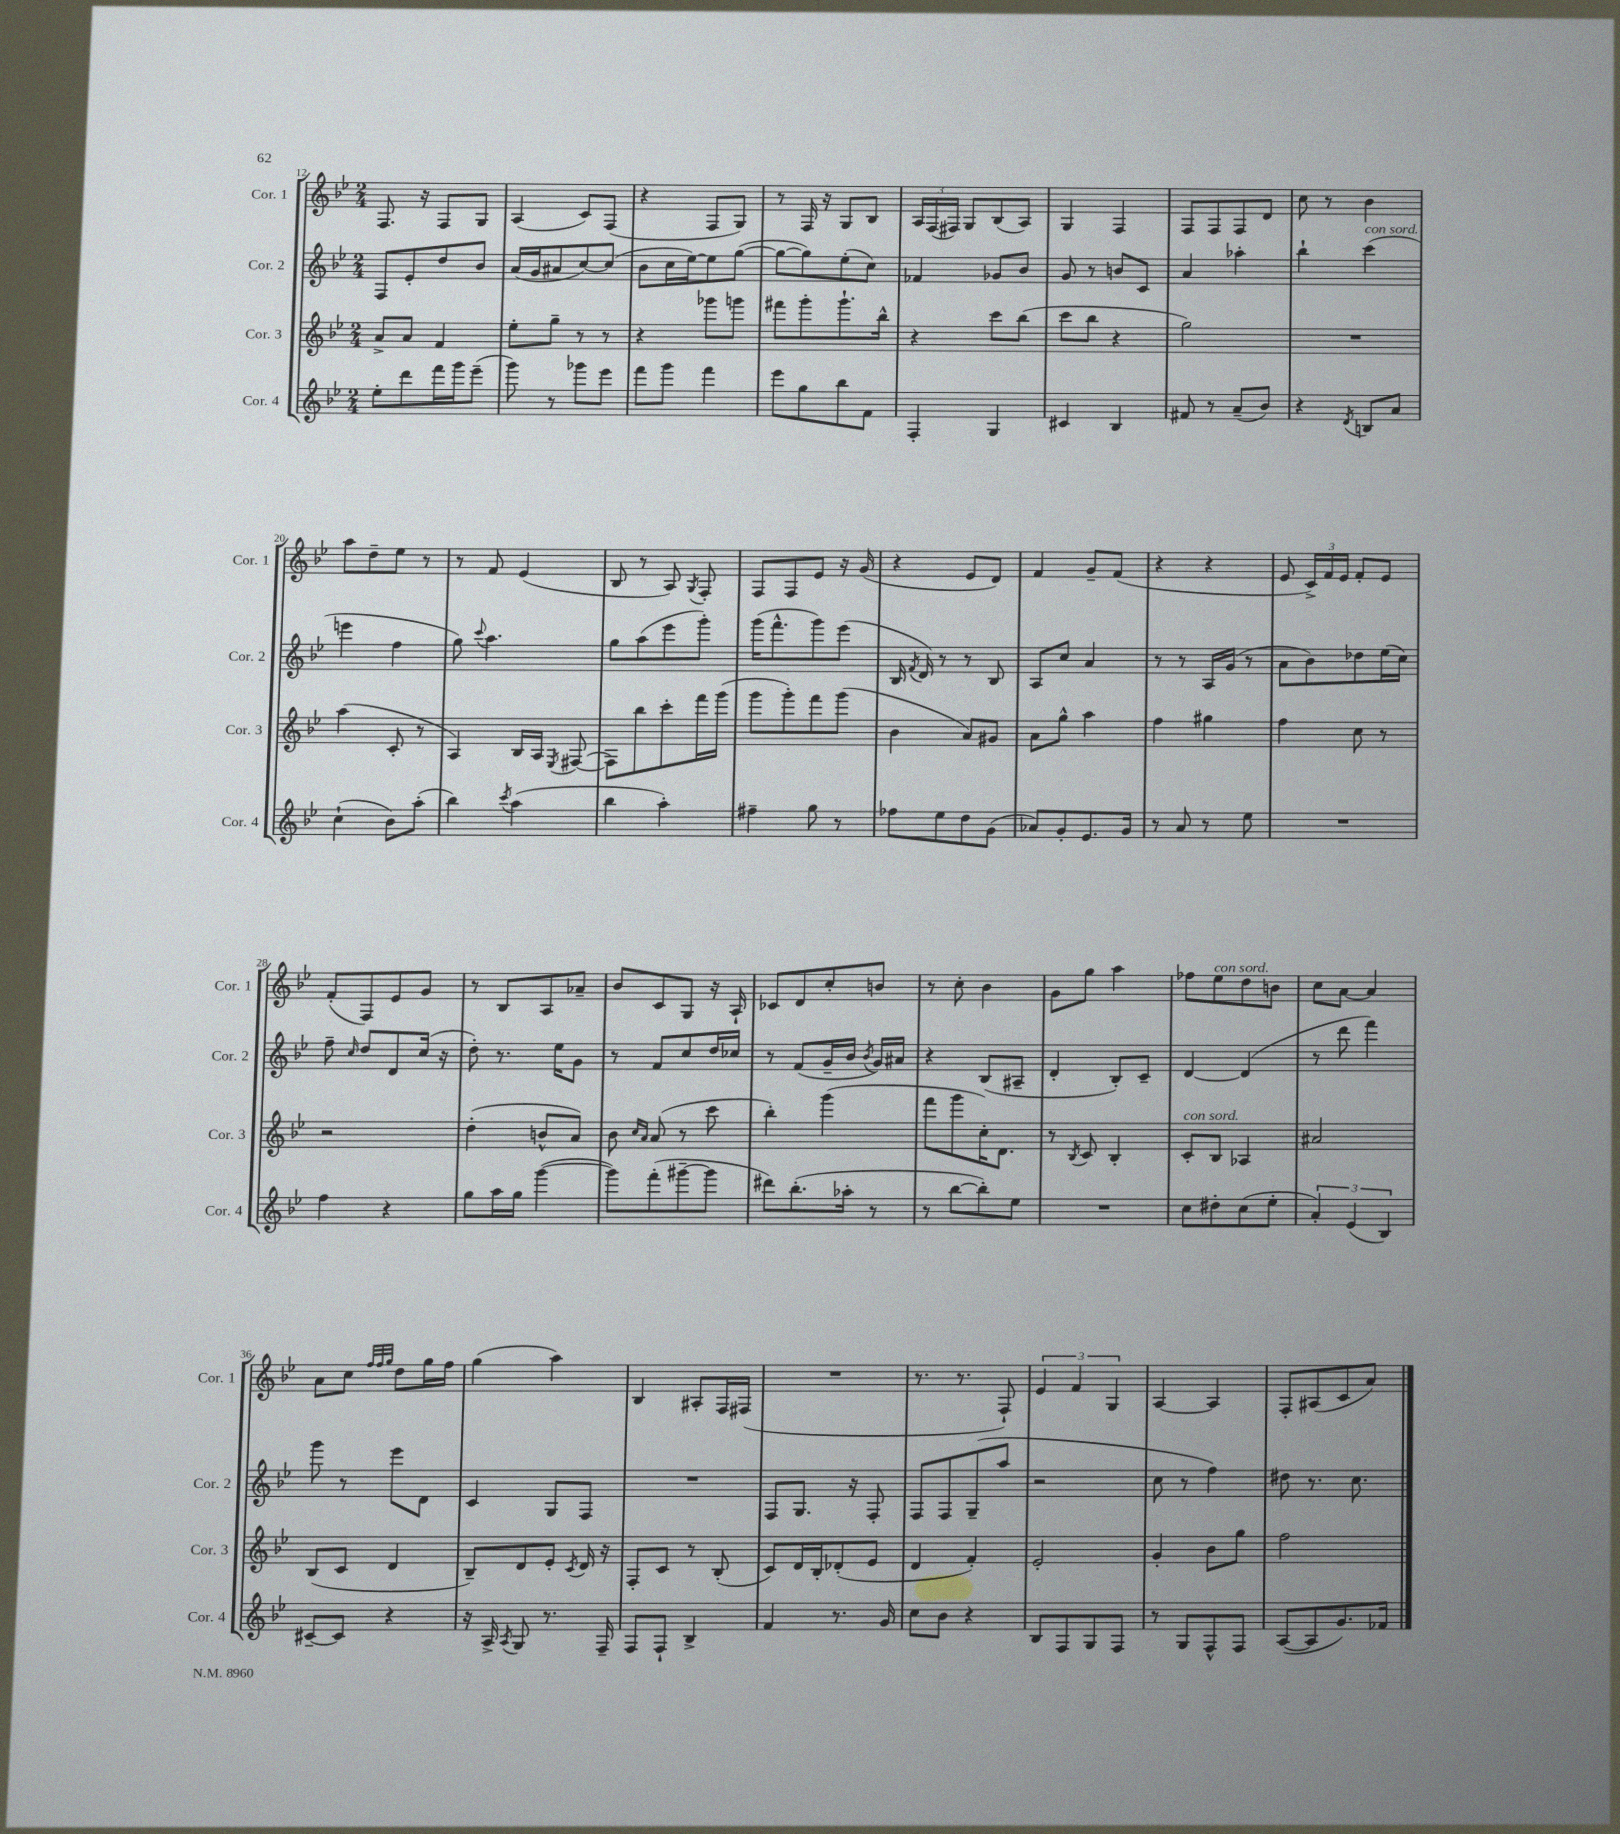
<<
\new StaffGroup <<
\new Staff = "s0" \with { instrumentName = "Cor. 1" shortInstrumentName = "Cor. 1" } {
    \clef treble \key bes \major \numericTimeSignature \time 2/4
    \autoBeamOff f8. r16 f8[ g8] |
    a4( c'8[) f8]( |
    r4 f8[ g8]) |
    r8 f16 r16 g8[ bes8] |
    \tuplet 3/2 { a16[ f16( fis16]) } g8[ bes8( a8]) |
    g4 f4 |
    f8[ f8 f8 d'8] |
    c''8 r8 bes'4 |
    a''8[ d''8-- ees''8] r8 |
    r8 f'8 ees'4( |
    bes8 r8 a8) \acciaccatura { g8 } f8-. |
    f8[ f8 ees'8] r16 g'16( |
    r4 ees'8[ d'8]) |
    f'4 g'8[-- f'8]( |
    r4 r4 |
    ees'8 \tuplet 3/2 { c'16[->) f'16 ees'16] } f'8[-. ees'8] |
    f'8[-.( f8) ees'8 g'8] |
    r8 bes8[ a8 aes'8]-- |
    bes'8[ c'8 g8] r16 a16-! |
    ces'8[ d'8 c''8-. b'8] |
    r8 c''8-. bes'4 |
    g'8[ g''8] a''4 |
    fes''8[ ees''8^\markup { \italic "con sord." } d''8 b'8] |
    c''8[ a'8]~ a'4 |
    a'8[ c''8] \grace { f''32[ f''32 g''32] } d''8[ g''16 f''16] |
    g''4( a''4) |
    bes4 ais8[-. f16 fis16]( |
    R2 |
    r8. r8. f8-!) |
    \tuplet 3/2 { ees'4 f'4 g4 } |
    a4~ a4 |
    f8[-. ais8( c'8 a'8]) \bar "|." |
}
\new Staff = "s1" \with { instrumentName = "Cor. 2" shortInstrumentName = "Cor. 2" } {
    \clef treble \key bes \major \numericTimeSignature \time 2/4
    \autoBeamOff f8[ ees'8-. d''8 bes'8] |
    a'16[( g'16 ais'8 c''8~) c''8]( |
    bes'8[ c''16 ees''16~) ees''8 g''8]~( |
    g''8[~ g''8) ees''8-.( c''8]) |
    fes'4 ges'8[ bes'8] |
    g'8 r8 b'8[ c'8] |
    a'4 aes''4-. |
    bes''4-! c'''4^\markup { \italic "con sord." }( |
    e'''4 f''4 |
    g''8) \appoggiatura { c'''8 } a''4. |
    g''8[ a''8( ees'''8 g'''8]-.) |
    g'''16[( f'''8.-^ g'''8) ees'''8]( |
    bes16 \acciaccatura { f'8 } d'16) r8 r8 bes8 |
    a8[ c''8] a'4 |
    r8 r8 a16[ g'16]( r8 |
    a'8[ bes'8) des''8 ees''16( c''16]) |
    f''8-- \grace { c''16 } d''8[ d'8 c''16]( r16 |
    d''8-.) r8. ees''16[ g'8] |
    r8 f'8[ c''8 d''16 ces''16] |
    r8 f'8[( g'16-- bes'16] \acciaccatura { bes'8 } g'16[) ais'16] |
    r4 bes8[( ais8]-- |
    d'4-. bes8[-.) c'8]-- |
    d'4~ d'4( |
    r8 d'''8 f'''4) |
    g'''8 r8 ees'''8[ d'8] |
    c'4 g8[ f8] |
    R2 |
    f8[ g8.] r16 f8-. |
    f8[ f8 g8--( a''8] |
    r2 |
    c''8 r8 f''4) |
    dis''8 r8. c''8. \bar "|." |
}
\new Staff = "s2" \with { instrumentName = "Cor. 3" shortInstrumentName = "Cor. 3" } {
    \clef treble \key bes \major \numericTimeSignature \time 2/4
    \autoBeamOff a'8[-> a'8] f'4 |
    ees''8[-. g''8]-- r8 r8 |
    r4 ges'''8[ g'''8] |
    fis'''8[ g'''8-. g'''8.-! bes''16]-^ |
    r4 c'''8[ bes''8]( |
    c'''8[ bes''8] r4 |
    g''2) |
    R2 |
    a''4( c'8-. r8 |
    a4) bes16[ a16] \acciaccatura { ees8 } fis8~( |
    fis8[) bes''8 c'''8-. f'''16 g'''16]( |
    g'''8[ g'''8-.) f'''8 g'''8]( |
    bes'4 a'8[) gis'8] |
    a'8[ g''8]-^ a''4 |
    f''4 gis''4 |
    f''4 c''8 r8 |
    r2 |
    d''4-.( b'8[-^ a'8]) |
    bes'8 \grace { c''16[ a'16] } a'8( r8 c'''8 |
    bes''4-.) g'''4( |
    f'''8[ g'''8 c''16-.) d'8.] |
    r8 \acciaccatura { bes8 } c'8 bes4-. |
    c'8[-.^\markup { \italic "con sord." } bes8] aes4 |
    ais'2 |
    bes8[( c'8] d'4 |
    bes8[--) d'8 ees'8]-. \acciaccatura { c'8 } d'16 r16 |
    f8[-. c'8] r8 bes8-.( |
    c'8[) d'16 bes16-. des'8-.( ees'8] |
    d'4 f'4-.) |
    ees'2-. |
    g'4-. bes'8[ g''8] |
    f''2 \bar "|." |
}
\new Staff = "s3" \with { instrumentName = "Cor. 4" shortInstrumentName = "Cor. 4" } {
    \clef treble \key bes \major \numericTimeSignature \time 2/4
    \autoBeamOff ees''8[-. d'''8 f'''16 g'''16 ees'''8]--( |
    g'''8) r8 ges'''8[ ees'''8] |
    f'''8[ g'''8] f'''4 |
    ees'''8[ g''8 bes''8 f'8] |
    f4-. g4 |
    cis'4 bes4 |
    fis'8 r8 a'8[--( bes'8]) |
    r4 \acciaccatura { d'8 } b8[ a'8] |
    c''4-!( bes'8[) a''8]-.( |
    bes''4) \acciaccatura { c'''8 } a''4( |
    bes''4 a''4-.) |
    fis''4-- g''8 r8 |
    fes''8[ ees''8 d''8 g'8]( |
    aes'8[) g'8-. ees'8. g'16] |
    r8 a'8 r8 ees''8 |
    R2 |
    f''4 r4 |
    g''8[ a''16 g''16] g'''4~( |
    g'''8[) f'''8-.( gis'''8~-- gis'''8] |
    dis'''8[) bes''8.-.( aes''16]-. r8 |
    r8 bes''8[~ bes''8-.) ees''8] |
    R2 |
    c''8[ dis''8-. c''8( ees''8]-. |
    \tuplet 3/2 { a'4-.) ees'4( bes4) } |
    cis'8[~-- cis'8] r4 |
    r16 a16-> \acciaccatura { a8 } g8 r8. f16-- |
    f8[ f8]-! bes4-> |
    f'4 r8. g'16 |
    c''8[ bes'8] r4 |
    bes8[ f8 g8 f8] |
    r8 g8[ f8-^ f8] |
    a8[~( a8 g'8.) fes'16] \bar "|." |
}
>>
>>
\layout { \context { \Score currentBarNumber = #12 } }
